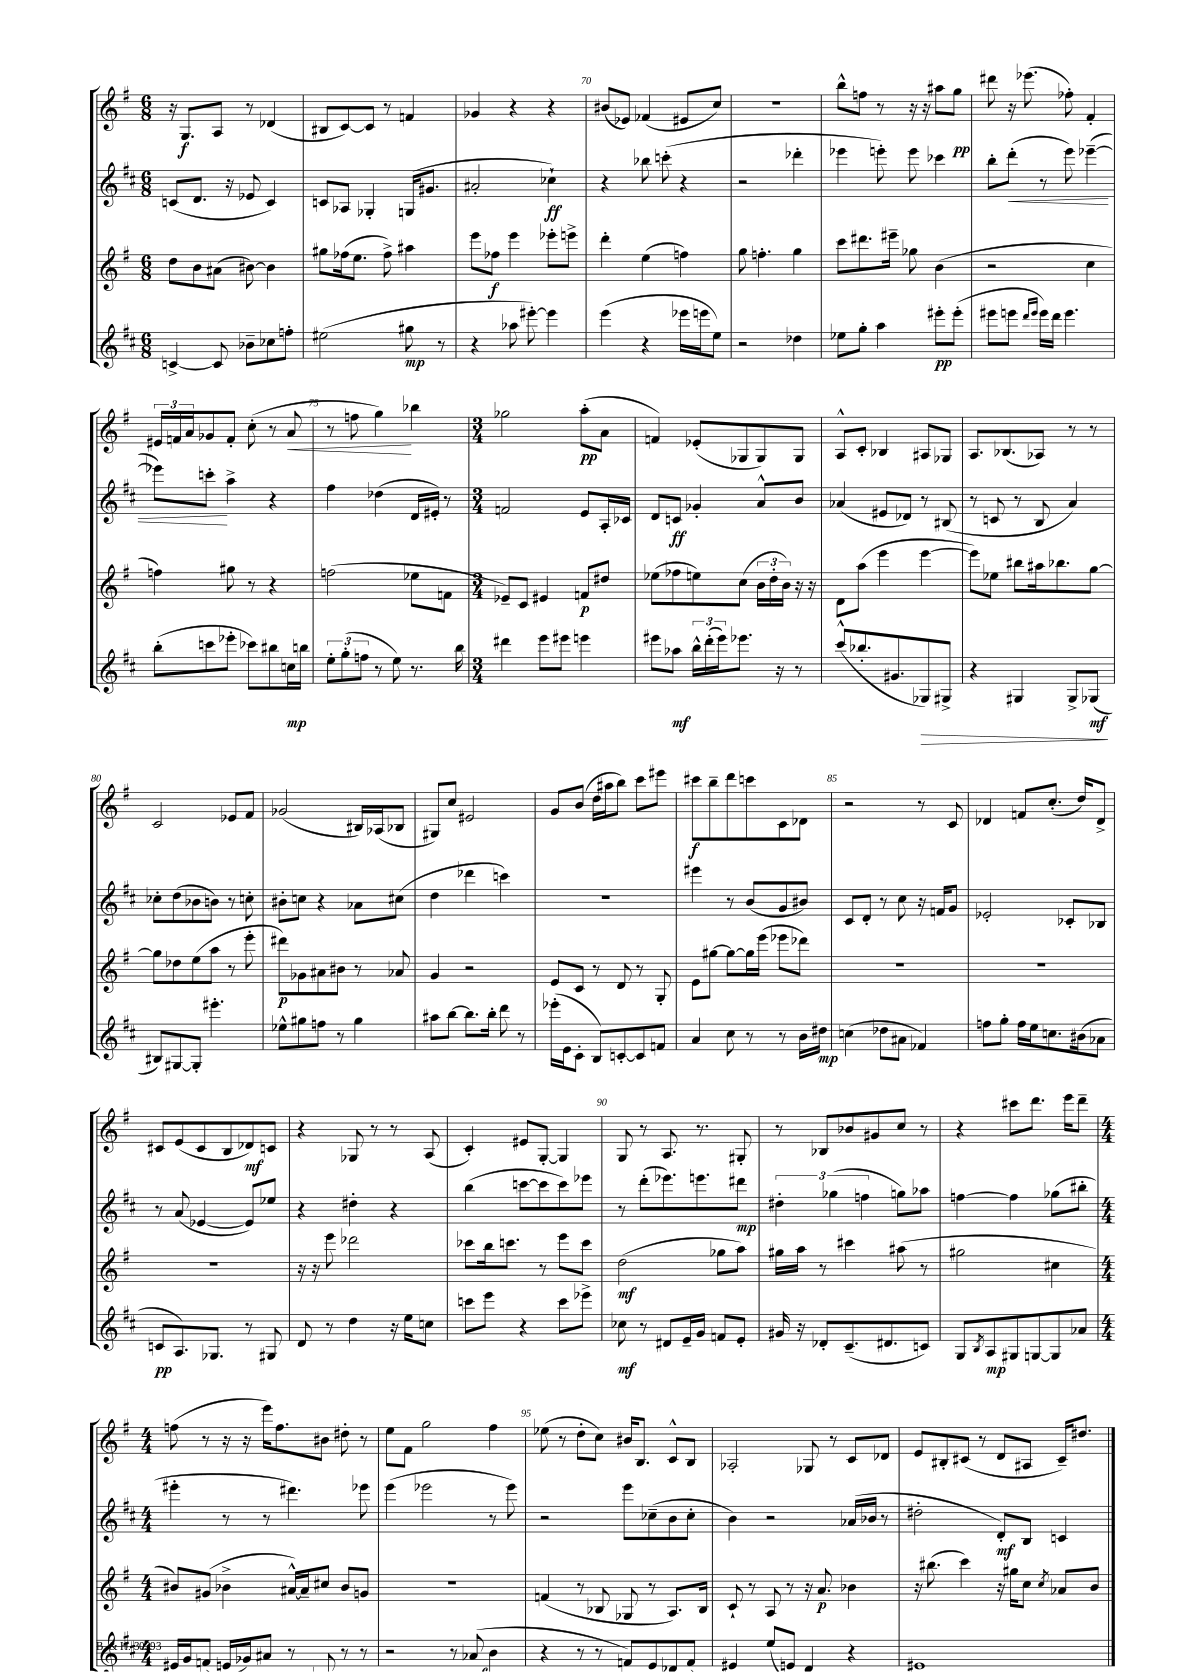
<<
\new StaffGroup <<
\new Staff = "s0" {
    \clef treble \key g \major \numericTimeSignature \time 6/8
    r16 g8.\f a8 r8 des'4( |
    bis8 c'8~) c'8 r8 f'4 |
    ges'4 r4 r4 |
    bis'8( ees'8) fes'4( eis'8 c''8) |
    R2. |
    b''8-^ f''8 r8 r16 r16 ais''8 g''8\pp |
    dis'''8 r16 ees'''8.( fes''8-.) fis'4-. |
    \tuplet 3/2 { eis'16 f'16 a'16 } ges'8 f'8-. c''8-.( r8 a'8\< |
    r8 f''8 g''4\!) bes''4 |
    \numericTimeSignature \time 3/4 ges''2 a''8-.\pp( a'8 |
    f'4) ees'8-.( ges8 ges8) ges8 |
    a8-^ c'8-. bes4 ais8 ges8 |
    a8. bes8.( aes8) r8 r8 |
    c'2 ees'8 fis'8 |
    ges'2( bis16) aes16( bes8 |
    gis8) c''8 eis'2 |
    g'8 b'8( d''16 ais''16 b''8) c'''8 eis'''8 |
    cis'''8\f b''8-- d'''8 c'''8 c'8 des'8 |
    r2 r8 c'8 |
    des'4 f'8 c''8.-.( d''16) des'8-> |
    cis'8 e'8( cis'8 b8 des'8\mf) c'8 |
    r4 ges8 r8 r8 a8( |
    c'4-.) eis'8 g8~-. g4 |
    g8 r8 a8. r8. gis8-. |
    r8 bes8 bes'8 gis'8 c''8 r8 |
    r4 cis'''8 d'''8. e'''16 d'''8-- |
    \numericTimeSignature \time 4/4 f''8( r8 r16 r16 e'''16) f''8. bis'8 dis''8-. r8 |
    e''8 fis'8 g''2 fis''4 |
    ees''8( r8 d''8-. c''8) bis'16 b8. c'8-^ b8 |
    aes2-. ges8 r8 c'8 des'8 |
    e'8 bis8-. cis'8( r8 d'8 ais8 cis'16--) dis''8. \bar "|." |
}
\new Staff = "s1" {
    \clef treble \key d \major \numericTimeSignature \time 6/8
    c'8( d'8. r16 ees'8 c'4) |
    c'8 aes8 ges4-. g16( gis'8. |
    ais'2-. ces''4-!\ff) |
    r4 bes''8 c'''8-.( r4 |
    r2 des'''4-. |
    ees'''4 e'''8-.) e'''8 ces'''4 |
    b''8-. d'''8-.\<( r8 e'''8) ees'''4~--( |
    ees'''8) c'''8-.\! a''4-> r4 |
    fis''4 des''4( d'16 eis'16-.) r8 |
    \numericTimeSignature \time 3/4 f'2 e'8 a16-. ces'16 |
    d'8 c'8\ff ges'4-. a'8-^ b'8 |
    aes'4( eis'8 des'8) r8 bis8( |
    r8 c'8 r8 b8 a'4) |
    ces''8-. d''8( bes'8 b'8) r8 c''8-. |
    bis'8-. c''8 r4 aes'8 cis''8( |
    d''4 des'''4 c'''4) |
    R2. |
    eis'''4 r8 b'8( g'8 bis'8) |
    cis'8 d'8-. r8 cis''8 r16 f'16 g'8 |
    ees'2-. ces'8-. bes8 |
    r8 a'8( ees'4~ ees'8) ees''8 |
    r4 dis''4-. r4 |
    b''4( c'''8~ c'''8 c'''8) ees'''8 |
    r8 d'''8-.( ees'''8.) e'''8. dis'''8\mp |
    \tuplet 3/2 { dis''4-. ges''4( f''4 } g''8) aes''8 |
    f''4~ f''4 ges''8( bis''8-. |
    \numericTimeSignature \time 4/4 eis'''4-. r8 r8 dis'''4.) ees'''8 |
    e'''4( ees'''2 r8 ees'''8) |
    r2 e'''8 ces''8--( b'8 ces''8-. |
    b'4) r2 aes'16( bes'16 r8 |
    dis''2-. d'8-.\mf) b8 c'4 \bar "|." |
}
\new Staff = "s2" {
    \clef treble \key g \major \numericTimeSignature \time 6/8
    d''8 b'8 ais'8( bis'8~) bis'4 |
    gis''8 fes''16( e''8. fes''8->) ais''4 |
    e'''8 fes''8\f e'''4 ees'''8-. e'''8-> |
    d'''4-. e''4( f''4) |
    g''8 f''4.-. g''4 |
    c'''8 dis'''8. eis'''16-- ges''8 b'4( |
    r2 c''4 |
    f''4) gis''8 r8 r4 |
    f''2( ees''8 f'8 |
    \numericTimeSignature \time 3/4 ees'8--) c'8 eis'4 f'8\p dis''8 |
    ees''8( fes''8 e''8) c''8( \tuplet 3/2 { b'16 d''16-. b'16) } r16 r16 |
    d'8 a''8( e'''4 e'''4~ |
    e'''8) ees''8 bis''8 ais''16 bes''8. g''8~ |
    g''8 des''8 e''8( a''8 r8 e'''8-. |
    dis'''8\p) ges'8 ais'8 bis'8 r8 aes'8 |
    g'4 r2 |
    e'8 c'8 r8 d'8 r8 g8-. |
    e'8 gis''8~ gis''8~ gis''16 e'''16( ees'''8 des'''8) |
    R2. |
    R2. |
    R2. |
    r16 r16 e'''8 des'''2 |
    ces'''8 b''16 c'''8. r8 e'''8 c'''8 |
    d''2\mf( ges''8 a''8) |
    gis''16 a''16 r8 cis'''4 ais''8( r8 |
    gis''2 cis''4 |
    \numericTimeSignature \time 4/4 bis'8) gis'8( bes'4-> ais'16~-^) ais'16-- cis''8 bes'8 g'8 |
    R1 |
    f'4( r8 bes8 ges8 r8 a8.) bes16 |
    c'8-! r8 a8 r8 r16 a'8.\p bes'4 |
    r16 bis''8.( c'''4) r16 gis''16 c''8 \acciaccatura { c''8 } aes'8 b'8 \bar "|." |
}
\new Staff = "s3" {
    \clef treble \key d \major \numericTimeSignature \time 6/8
    c'4~-> c'8 bes'8-- ces''8 f''8-. |
    eis''2( gis''8\mp r8 |
    r4 aes''8 eis'''8~-.) eis'''4 |
    e'''4( r4 ees'''16 e'''16 e''8) |
    r2 des''4 |
    ees''8 g''8-. a''4 eis'''8-.\pp eis'''8-.( |
    eis'''8 e'''8 \grace { d'''16 e'''16 } e'''16) d'''16 e'''4. |
    b''8-.( c'''8 ees'''8-. ces'''8) bis''8 c''16\mp b''16 |
    \tuplet 3/2 { e''8-. g''8-.( f''8 } r8 e''8) r8. b''16 |
    \numericTimeSignature \time 3/4 dis'''4 e'''8 eis'''8 e'''4 |
    eis'''8 aes''8\mf \tuplet 3/2 { b''16-^ d'''16-.( eis'''16) } ees'''8. r16 r8 |
    cis'''8-^( bes''8.-. gis'8. ges8\>) gis8-> |
    r4 gis4 gis8-> ges8\mf\!( |
    bis8) gis8~ gis8-. eis'''4.-. |
    ees''8-^ gis''8 f''8 r8 gis''4 |
    ais''8 b''8~ b''8. b''16-. d'''8 r8 |
    ees'''16-.( e'16 cis'8-. b8) c'8~-. c'8 f'8 |
    a'4 cis''8 r8 r8 b'16 dis''16\mp |
    c''4( des''8 ais'8 fes'4) |
    f''8 g''8-. f''16 e''16 c''8. bis'16( aes'8 |
    c'8\pp a8.) ges8. r8 gis8 |
    d'8 r8 d''4 r16 e''16 c''8 |
    c'''8 e'''8 r4 c'''8 ees'''8-> |
    ces''8\mf r8 dis'8 e'16-- g'16 f'8 e'8-. |
    gis'16 r16 des'8-. cis'8.--( dis'8. c'8) |
    g8 \acciaccatura { b8 } a8\mp gis8 g8~ g8 aes'8 |
    \numericTimeSignature \time 4/4 eis'16 g'16 f'8( e'16 ges'16) ais'8 r8 aes8 r8 r8 |
    r2 r8 aes'8\mf( b'4 |
    r4 r8 r8 f'8) e'8 des'8 f'8( |
    eis'4) e''8( e'8 d'4) r4 |
    eis'1 \bar "|." |
}
>>
>>
\layout { \context { \Score currentBarNumber = #67 \override BarNumber.break-visibility = ##(#f #t #t) barNumberVisibility = #(every-nth-bar-number-visible 5) } }
